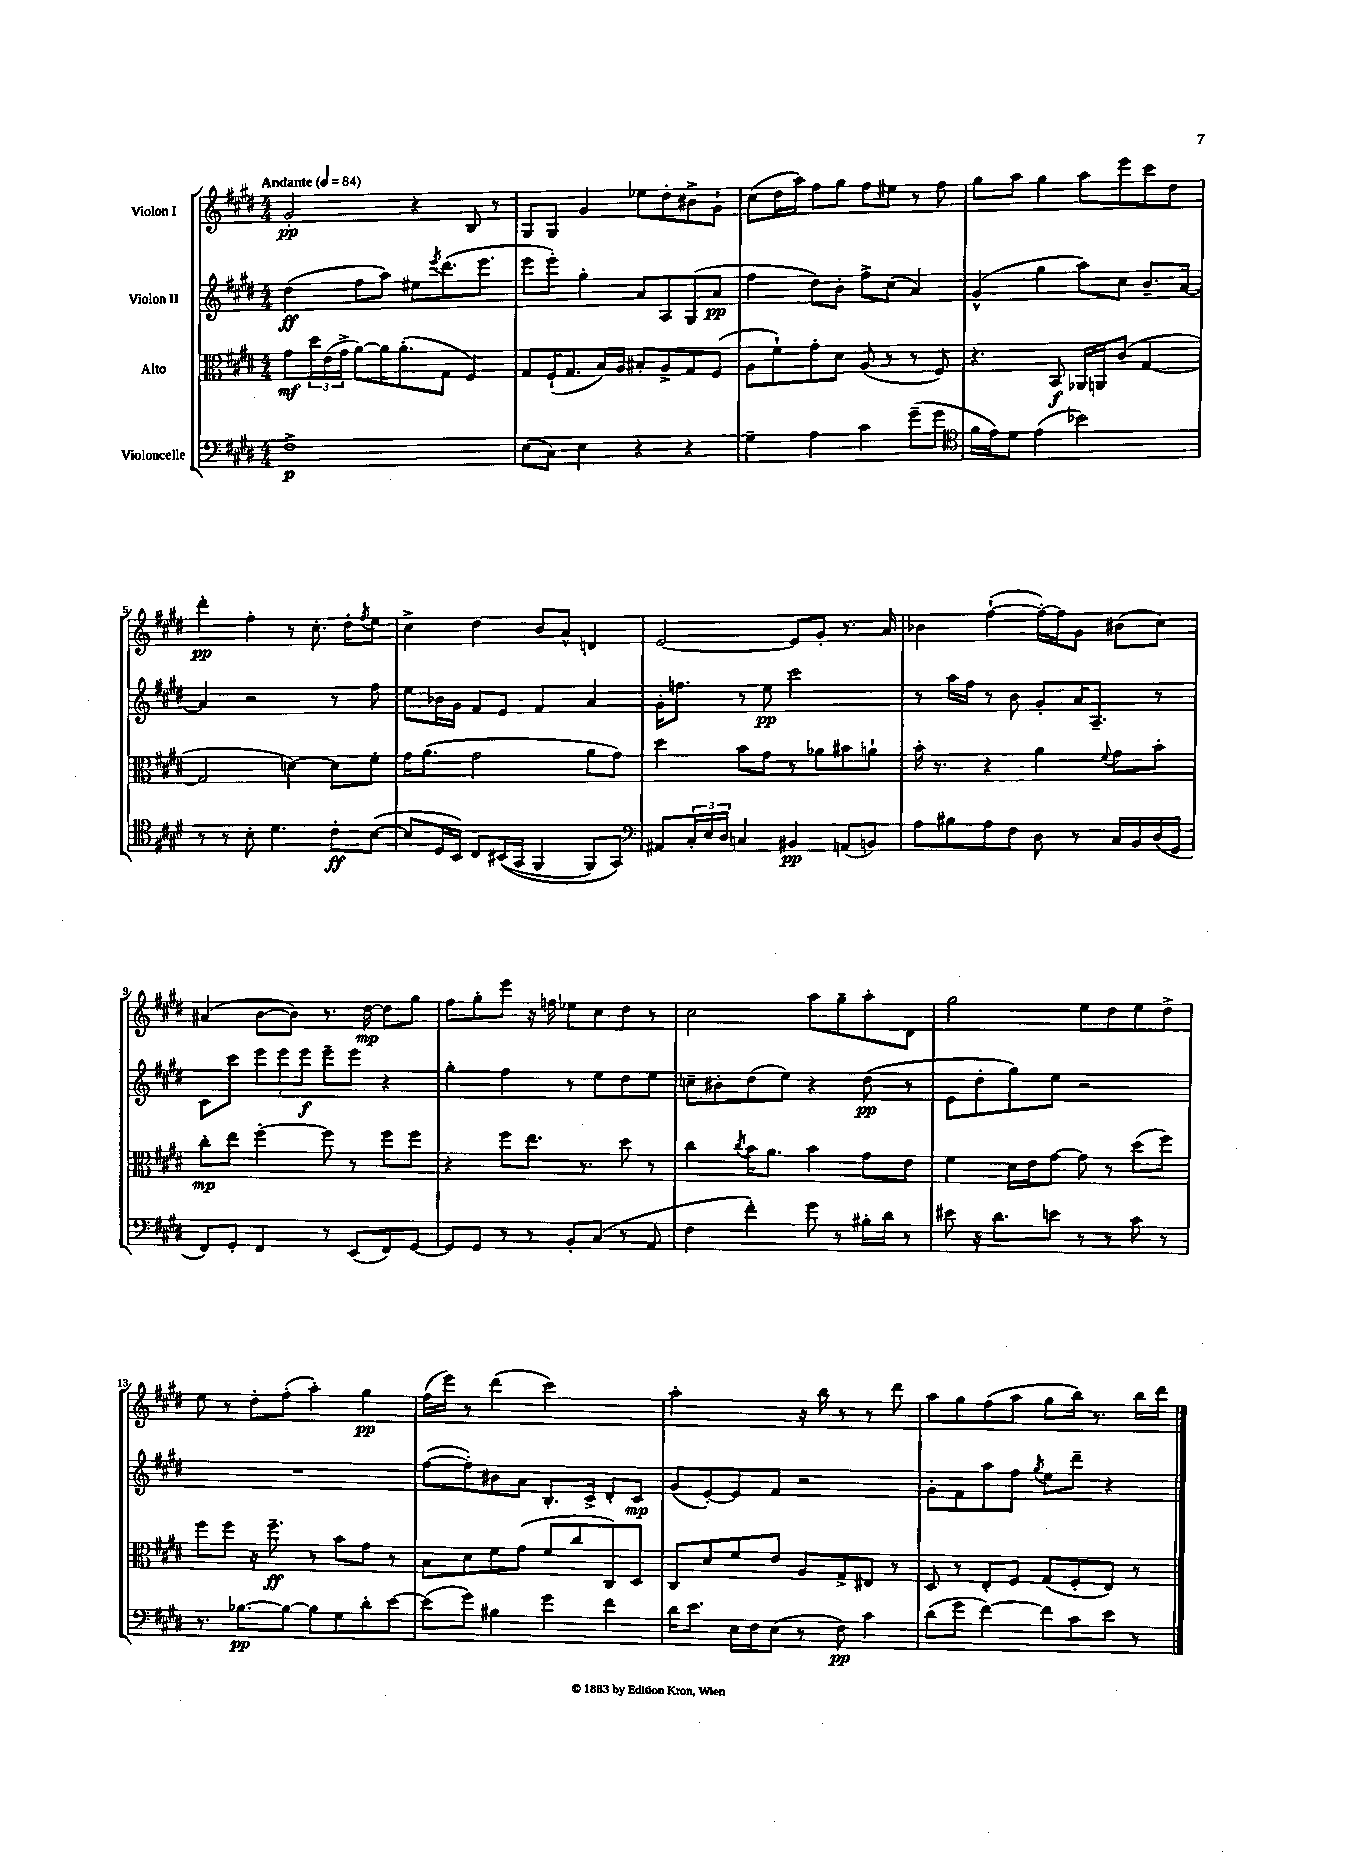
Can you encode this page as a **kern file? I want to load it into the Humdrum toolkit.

**kern	**kern	**kern	**kern
*staff4	*staff3	*staff2	*staff1
*clefF4	*clefC3	*clefG2	*clefG2
*k[f#c#g#d#]	*k[f#c#g#d#]	*k[f#c#g#d#]	*k[f#c#g#d#]
*M4/4	*M4/4	*M4/4	*M4/4
*MM84	*MM84	*MM84	*MM84
1F#^	8g#\L	(4dd#\	2g#'/
.	24dd#\L	.	.
.	(24e\	.	.
.	24g#^\JJ	.	.
.	[8a\L)	8ff#\L	.
.	16a\]K	8aa\J)	.
.	(8.a'\	.	.
.	.	8ee#\L	4r
.	.	8qeee/	.
.	8G#\J	(8.ddd#\	.
.	4F#/)	.	8B/
.	.	8.eee\J	.
.	.	.	8r
=	=	=	=
(8E\L	8G#/L	8eee\L	8G#/L
8C#\J)	(16F#`/K	8eee'\J)	8G#/J
.	8.G#/	.	.
4E\	.	4gg#'\	4g#/
.	16B/L)	.	.
.	16A/JJ	.	.
4r	8B#'/L	8a/L	8ee-\L
.	8A^/	8A/	8dd#'\
4r	8G#/	(8G#/	8b#^\
.	(8F#/J	8a/J	8g#`\J
=	=	=	=
4G#~\	8A\L	4ff#\	(8cc#\L
.	8f#`\)	.	16dd#\L
.	.	.	16aa\JJ)
4A\	8g#'\	8dd#\L)	8ff#\L
.	8d#\J	8b'\J	8gg#\J
4c#\	(8A/	8ff#^\L	8ff#\L
.	8r	(8cc#\J	8ee#\J
(8g#~\L	8r	4a/)	8r
8g#\J	8F#/)	.	8ff#\
=	=	=	=
*clefC4	*	*	*
16f#\LL	4.r	(4g#^^/	8gg#\L
16e\J)	.	.	.
8d#\J	.	.	8aa\J
(4e\	.	4gg#\	4gg#\
.	8BB/	.	.
2b-\)	16AA-/LL	8aa\L)	8aa\L
.	16AA/J	.	.
.	(8c#/J	8cc#\J	8eee\
.	[4G#/	8.b~/L	8ccc#\
.	.	.	8dd#\J
.	.	[16a/Jk	.
=	=	=	=
8r	2G#/]	4a/]	4ddd#'\
8r	.	.	.
8B'\	.	2r	4ff#'\
4.d#\	.	.	.
.	[4d\)	.	8r
.	.	.	8.cc#'\
8c#'\L	8d\]L	8r	.
.	.	.	16dd#'\LK
.	.	.	8qff#/
([8B\J	8f#'\J	8ff#\	8ee\J
=	=	=	=
8B/]L	16g#\LK	8ee\L	4cc#^\
.	(8.a\J	.	.
16D#/L	.	16b-\L	.
16BB/JJ)	.	16g#\JJ	.
8C#/L	2g#\	8f#/L	4dd#\
&((16BB#/L	.	8e/J	.
16GG#/JJ	.	.	.
4FF#/	.	4f#/	8b/L
.	.	.	8a^^/J
8FF#/L)	8a\L	4a/	4d/
8GG#/J&)	8g#\J)	.	.
=	=	=	=
*clefF4	*	*	*
8AA#/L	4dd#\	16g#'\LK	[2e/
.	.	8.ff\J	.
24C#'/L	.	.	.
24E/	.	.	.
24D#/JJ	.	.	.
4C/	8b\L	8r	.
.	8g#\J	8ee\	.
4BB#/	8r	2ccc#\	8e/]L
.	8a-\L	.	8g#'/J
(8AA/L	8b#\	.	8.r
8BB/J)	8a`\J	.	.
.	.	.	16a/
=	=	=	=
8A\L	16b'\	8r	4b-\
.	8.r	.	.
8B#\	.	16aa\LL	.
.	.	16ff#\JJ	.
8A\	4r	8r	([4ff#`\
8F#\J	.	8b\	.
8D#\	4a\	8g#'/L	16ff#'\_LL)
.	.	.	16ff#\]J
8r	.	16a/K	8g#\J
.	.	8.A~/J	.
.	8qqf#/	.	.
16C#/LL	8g#\L	.	(8b#\L
16BB/	.	.	.
(16D#/	8b'\J	8r	8cc#\J)
16GG#/JJ	.	.	.
=	=	=	=
8FF#/L)	8cc#'\L	8c#\L	(4a#/
8GG#'/J	8ee\J	8ccc#\J	.
4FF#/	[4ff#'\	12eee\L	[8b\L
.	.	12eee\	.
.	.	.	8b\]J)
.	.	12eee\J	.
8r	8ff#\]	8eee~\L	8.r
(8EE/L	8r	8eee\J	.
.	.	.	[16dd#\
8FF#/)	8ff#\L	4r	8dd#\]L
[8GG#/J	8ff#\J	.	8gg#\J
=	=	=	=
8GG#/]L	4r	4gg#'\	8ff#\L
8GG#/J	.	.	8gg#'\
8r	8ff#\L	4ff#\	8eee\J
8r	8.ee\J	.	16r
.	.	.	16ff\
8BB'/L	.	8r	8ee-\L
.	8.r	.	.
(8C#/J	.	8ee\L	8cc#\
8r	8dd#\	8dd#\	8dd#\J
8AA/	8r	8ee\J	8r
=	=	=	=
4F#\	4cc#\	8cc~\L	2cc#\
.	.	8b#'\	.
.	8qcc#/	.	.
4f#'\)	16b\LK	(8dd#\	.
.	8.a\J	.	.
.	.	8ee\J)	.
8g#\	4b\	4r	8aa\L
8r	.	.	8gg#~\
16B#'\LL	8g#\L	(8dd#\	8aa'\
16d#\JJ	.	.	.
8r	8e\J	8r	8d#\J
=	=	=	=
8e#\	4f#\	8e\L	2gg#\
16r	.	8dd#'\	.
8.d#\L	.	.	.
.	16d#\LL	8gg#\)	.
.	16e\J	.	.
8e\J	[8g#\J	8ee\J	.
8r	8g#\]	2r	8ee\L
8r	8r	.	8dd#\
8c#\	(8dd#\L	.	8ee\
8r	8ff#\J)	.	8dd#^\J
=	=	=	=
8.r	8ff#\L	1r	8ee\
.	8ff#\J	.	8r
[8.B-\L	.	.	.
.	16r	.	8dd#'\L
.	8.ff#~\	.	.
8B-\_J	.	.	(8ff#'\J
8B-\]L	8r	.	4aa'\)
8G#\	8b\L	.	.
8d#'\	8g#\J	.	4gg#\
[8e\J	8r	.	.
=	=	=	=
(8e\]L	8B\L	([8ff#\L	(16ff#\LL
.	.	.	16eee\JJ)
8g#\J)	8d#\	8ff#'\])	8r
4B#\	8f#\	8b#\	(4ddd#\
.	(8g#\J	8a\J	.
4g#\	8f#/L	8.B'/L	2ccc#\)
.	8cc#/	.	.
.	.	16c#^/Jk	.
4f#\	8C#/)	8d#'/L	.
.	8D#/J	8c#/J	.
=	=	=	=
16d#\LK	8C#/L	(8g#/L	2aa'\
8.e\J	.	.	.
.	8d#/	[8e'/)	.
16E\LL	8f#/	8e/]	.
16F#\J	.	.	.
(8E\J	8e/J	8f#/J	.
8r	8A/L	2r	16r
.	.	.	16bb\
8F#\)	8G#^/	.	8r
4c#\	8E#/J	.	8r
.	8r	.	8ddd#\
=	=	=	=
(8d#\L	8D#/	8g#'\L	8aa\L
8g#\J	8r	8f#\	8gg#\
[4f#\)	8E'/L	8aa\	(8ff#\
.	8F#/J	8ff#\J	8aa\J
.	.	8qgg#/	.
8f#\]L	(8G#/L	8ee\L	8gg#\L
8c#\	8F#'/	8ddd#~\J	16bb\Jk)
.	.	.	8.r
8e\J	8E/J)	4r	.
8r	8r	.	16bb\LL
.	.	.	16ddd#\JJ
==	==	==	==
*-	*-	*-	*-
